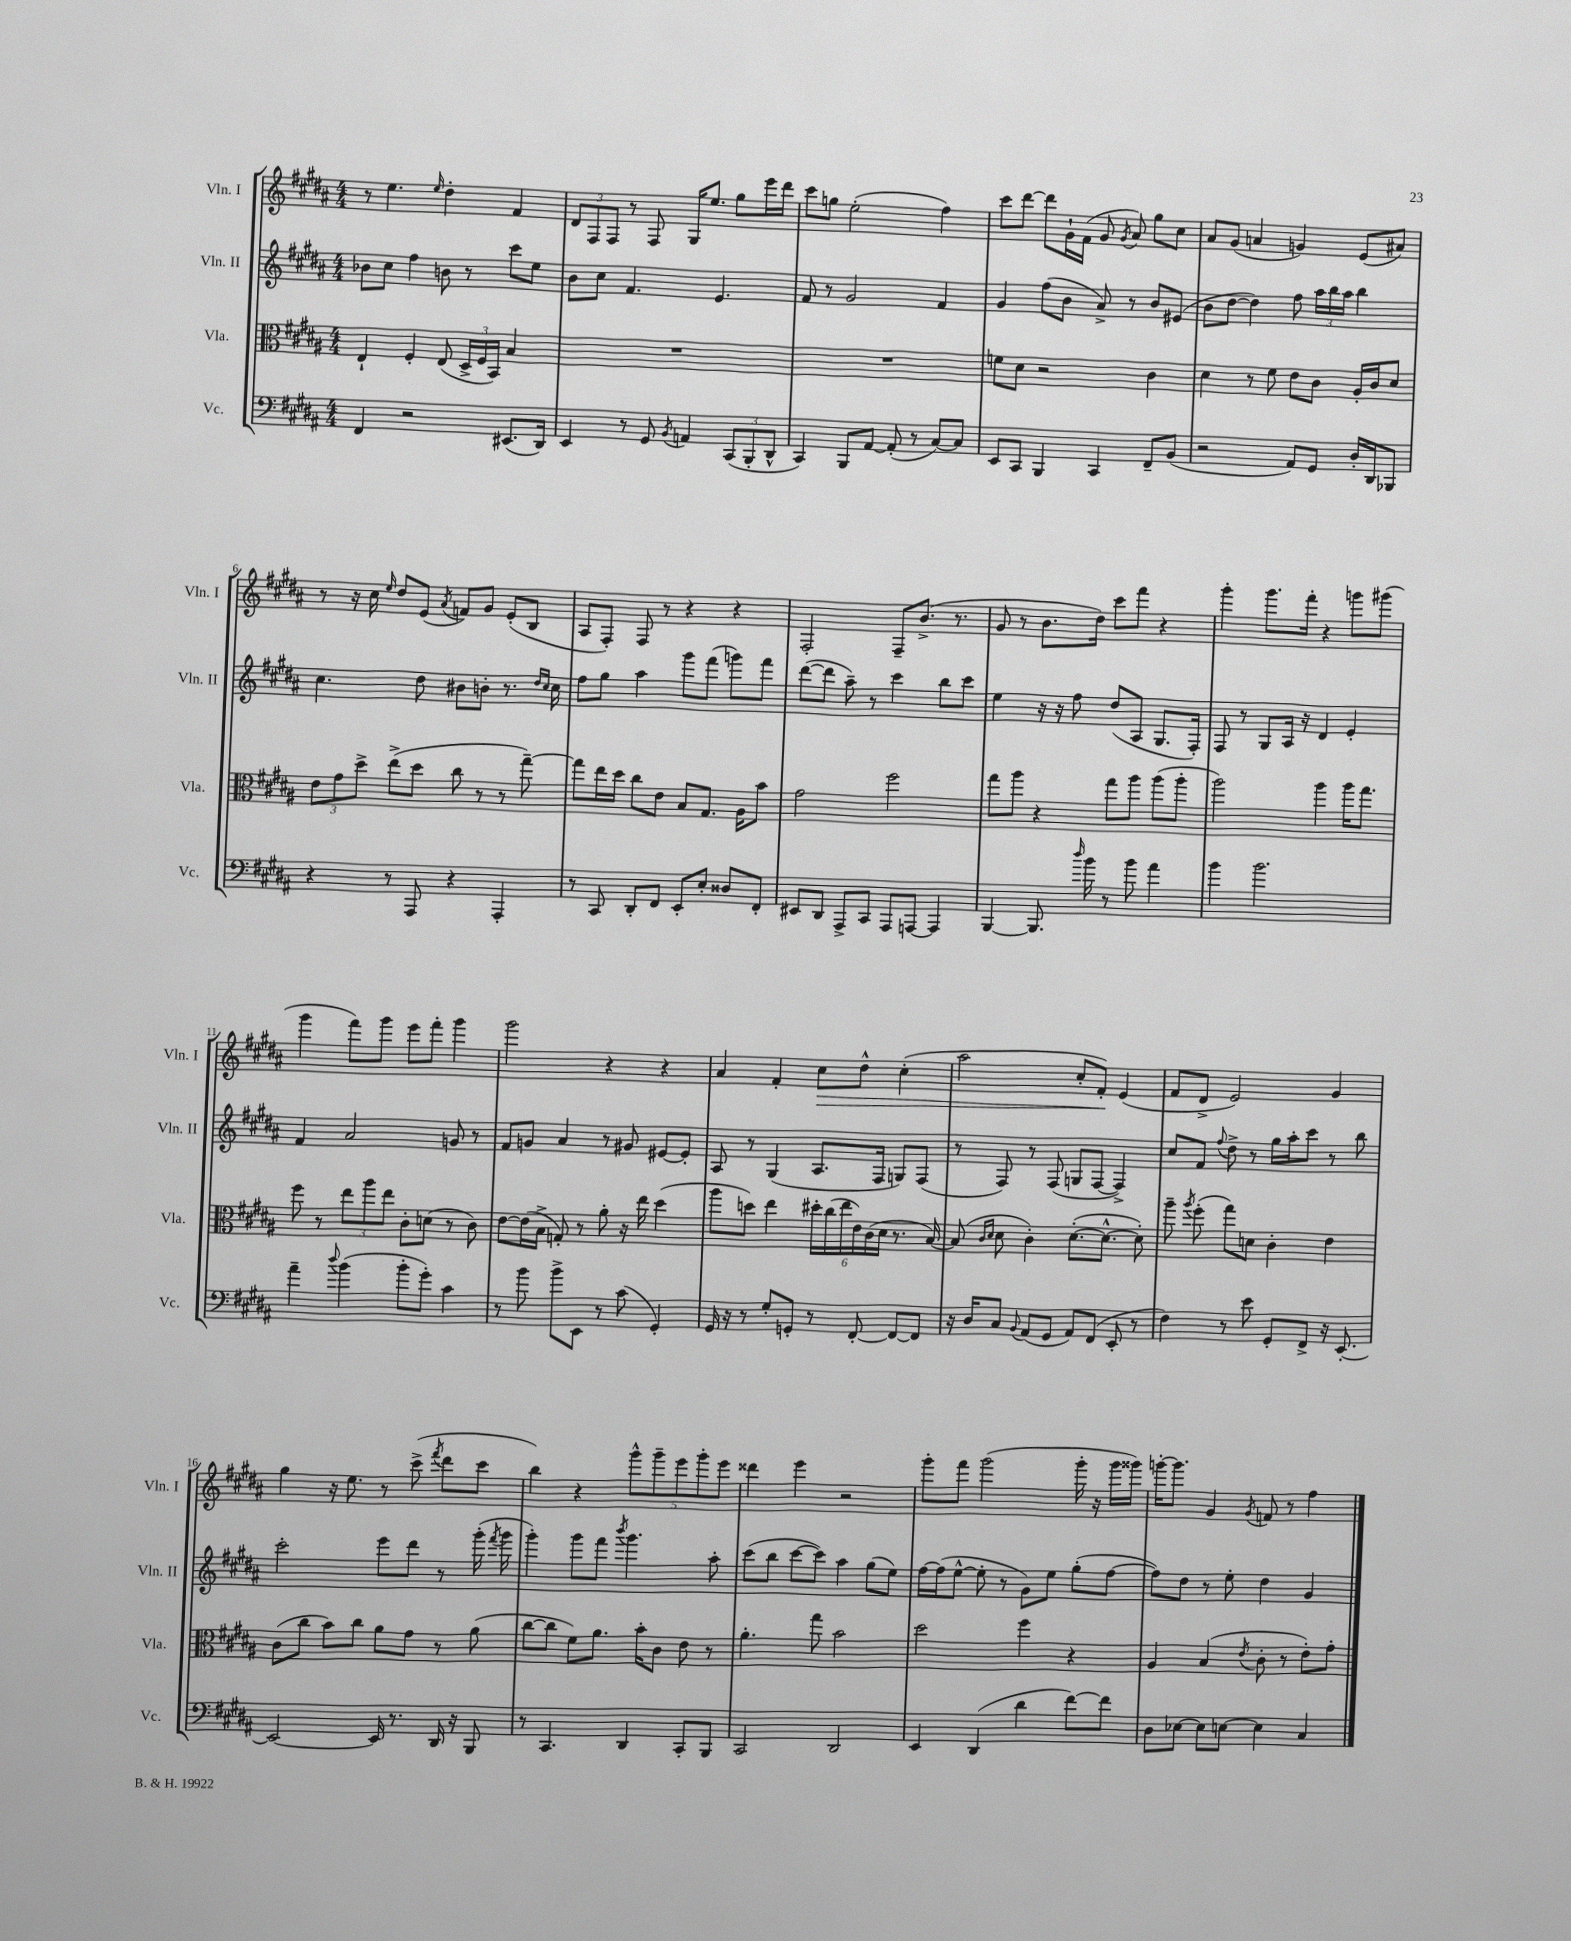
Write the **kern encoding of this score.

**kern	**kern	**kern	**kern	**dynam
*part4	*part3	*part2	*part1	*part1
*staff4	*staff3	*staff2	*staff1	*staff1
*I"Vc.	*I"Vla.	*I"Vln. II	*I"Vln. I	*
*I'Vc.	*I'Vla.	*I'Vln. II	*I'Vln. I	*
*clefF4	*clefC3	*clefG2	*clefG2	*
*k[f#c#g#d#a#]	*k[f#c#g#d#a#]	*k[f#c#g#d#a#]	*k[f#c#g#d#a#]	*
*M4/4	*M4/4	*M4/4	*M4/4	*
=1	=1	=1	=1	=1
4FF#/	4E`/	8b-X\L	8r	.
.	.	8cc#\J	4.ee\	.
2r	4F#'/	4ff#\	.	.
.	.	.	16qqee/	.
.	(8E/	8bn\	4dd#'\	.
.	24D#^/LL	8r	.	.
.	24F#/	.	.	.
.	24BB/JJ)	.	.	.
(8.EE#X/L	4B/	8ccc#\L	4f#/	.
.	.	8ee\J	.	.
16DD#/Jk)	.	.	.	.
=2	=2	=2	=2	=2
4EE/	1r	8b\L	12d#/L	.
.	.	.	12F#/	.
.	.	8cc#\J	.	.
.	.	.	12F#/J	.
8r	.	4.f#/	8r	.
8GG#/	.	.	8F#/	.
8qBB/	.	.	.	.
4AAn/	.	.	16G#/KL	.
.	.	.	8.ee/J	.
.	.	4.e/	.	.
(12CC#/L	.	.	8gg#\L	.
12BBB'/	.	.	.	.
.	.	.	16eee\L	.
12DD#^^/J	.	.	.	.
.	.	.	16ddd#\JJ	.
=3	=3	=3	=3	=3
4CC#/)	1r	8f#/	8ccc#\L	.
.	.	8r	8ggn\J	.
8BBB/L	.	2g#/	(2ee'\	.
[8AA#/J	.	.	.	.
(8AA#'/]	.	.	.	.
8r	.	.	.	.
[8C#/L)	.	4f#/	4ff#\)	.
8C#/J]	.	.	.	.
=4	=4	=4	=4	=4
8EE/L	8fn\L	4g#/	8ccc#\L	.
8CC#/J	8d#\J	.	[8ddd#\J	.
4BBB/	2r	(8ff#\L	8ddd#\L]	.
.	.	8b\J	16g#`\L	.
.	.	.	(16f#\JJ	.
4CC#/	.	8a#^/)	8g#/	.
.	.	.	8qg#/	.
.	.	8r	8a#/)	.
8FF#~/L	4c#\	8b/L	8gg#\L	.
(8BB/J	.	(8e#X/J	8cc#\J	.
=5	=5	=5	=5	=5
2r	4d#\	8b\L	8a#/L	.
.	.	[8dd#\J	(8g#/J	.
.	8r	4dd#\])	4an/	.
.	8f#\	.	.	.
8AA#/L)	8e\L	8ff#\	4gn/)	.
8GG#/J	8c#\J	24aa#\LL	.	.
.	.	24bb\	.	.
.	.	24aa#\JJ	.	.
16D#'/LL	16A#'/LL	4bb\	(8e/L	.
16DD#/J	16c#/J	.	.	.
8BBB-X/J	8d#/J	.	8a#X/J)	.
!!LO:LB:g=z
=6	=6	=6	=6	=6
4r	12e\L	4.cc#\	8r	.
.	12g#\	.	.	.
.	.	.	16r	.
.	12dd#^\J	.	.	.
.	.	.	16cc#\	.
.	.	.	16qqee/	.
8r	(8ee^\L	.	8dd#/L	.
8AAA#/	8dd#\J	8dd#\	(8e/J	.
.	.	.	8qa#/	.
4r	8cc#\	8b#X\L	8fn/L)	.
.	8r	8bn'\J	8g#/J	.
4AAA#'/	8r	8.r	(8e'/L	.
.	[8gg#~\)	.	8B/J	.
.	.	16qqdd#/LL	.	.
.	.	16qqcc#/JJ	.	.
.	.	16cc#\	.	.
=7	=7	=7	=7	=7
8r	8gg#\L]	8ff#\L	8A#/L	.
8CC#/	16ee\L	8gg#\J	8F#'/J)	.
.	16dd#\JJ	.	.	.
8DD#'/L	8cc#\L	4aa#\	8F#/	.
8FF#/J	8e\J	.	8r	.
8EE'/L	8B/L	8ggg#\L	4r	.
8E'/J	8.G#/J	(8fff#\J	.	.
8D##X/L	.	8gggn\L)	4r	.
.	16A#\KL	.	.	.
8FF#'/J	8b\J	8fff#\J	.	.
=8	=8	=8	=8	=8
8EE#X/L	2g#\	([8ddd#\L	2F#'/	.
8DD#/J	.	8ddd#\J]	.	.
8AAA#^/L	.	8aa#~\)	.	.
8CC#/J	.	8r	.	.
8AAA#/L	2ff#\	4ccc#\	8F#~/L	.
[8AAAn/J	.	.	(8.b^/J	.
4AAA/]	.	8bb\L	.	.
.	.	.	8.r	.
.	.	8ccc#\J	.	.
=9	=9	=9	=9	=9
[4BBB/	8gg#\L	4ee\	8g#/	.
.	8aa#\J	.	8r	.
8.BBB/]	4r	16r	8.b\L	.
.	.	16r	.	.
.	.	8ff#\	.	.
16qqdd#/	.	.	.	.
16b\	.	.	16dd#\Jk)	.
8r	8gg#\L	(8dd#/L	8ccc#\L	.
8b\	8aa#\J	8A#/J	8fff#\J	.
4a#\	(8aa#\L	8.G#/L	4r	.
.	8aa#'\J	.	.	.
.	.	16F#'/Jk)	.	.
=10	=10	=10	=10	=10
4b\	2aa#\)	8F#/	4ggg#'\	.
.	.	8r	.	.
2.b\	.	8G#/L	8.ggg#\L	.
.	.	16A#/Jk	.	.
.	.	16r	16fff#'\Jk	.
.	4aa#\	4d#/	4r	.
.	16aa#\KL	4e'/	8gggn\L	.
.	8.gg#\J	.	.	.
.	.	.	(8ggg#X\J	.
!!LO:LB:g=z
=11	=11	=11	=11	=11
4a#~\	8ff#\	4f#/	4ggg#\	.
.	8r	.	.	.
8qqdd#/	.	.	.	.
(4b\	12ee\L	2a#/	8fff#\L)	.
.	12aa#\	.	.	.
.	.	.	8ggg#\J	.
.	12ee\J	.	.	.
8b'\L	8c#'\L	.	8eee\L	.
8g#'\J)	(8dn\J	.	8fff#'\J	.
4c#\	8r	8gn/	4ggg#\	.
.	8c#\)	8r	.	.
=12	=12	=12	=12	=12
8r	[8e\L	8f#/L	2ggg#\	.
8b\	(16e\L]	8gn/J	.	.
.	16B^\JJ	.	.	.
8b^\L	8Gn'/)	4a#/	.	.
8EE\J	8r	.	.	.
8r	8a#'\	8r	4r	.
(8c#\	16r	8g#X/	.	.
.	16ee\	.	.	.
4GG#'/)	(4dd#\	[8e#X/L	4r	.
.	.	8e#'/J]	.	.
=13	=13	=13	=13	=13
16GG#/	8aa#\L	8A#/	4a#/	.
16r	.	.	.	.
8r	8ddn\J)	8r	.	.
8G#'/L	4ee\	(4G#/	4f#'/	.
8GGn'/J	.	.	.	.
!	!	!	!	!LO:HP:b
8r	24dd#X'\LL	8.A#/L	8cc#\L	>
.	(24cc#\	.	.	.
.	24ee\	.	.	.
[8FF#'/	24e\)	.	8dd#^^\J	.
.	(24c#\	.	.	.
.	.	16F#/Jk	.	.
.	24d#\JJ	.	.	.
8FF#/L_	8.r	8Gn/L)	(4cc#'\	.
8FF#/J]	.	(8F#/J	.	.
.	[16B/)	.	.	.
=14	=14	=14	=14	=14
16r	(8B/]	8r	2aa#\	.
16D#/KL	.	.	.	.
.	16qqc#/LL	.	.	.
.	16qqd#/JJ	.	.	.
8C#/J	8d#\	8F#/)	.	.
8qqBB/	.	.	.	.
(8AA#/L	4c#'\)	8r	.	.
8GG#/J	.	(8F#/	.	.
8AA#/L)	([8.d#'\L	8Gn/L	8cc#'/L	.
(8FF#/J	.	[8F#/J	8f#'/J)	.
.	8.d#^^\J_	.	.	.
8EE'/	.	4F#^/])	(4e/	]
8r	8d#'\])	.	.	.
=15	=15	=15	=15	=15
4F#\)	8aa#~\	8cc#/L	8f#/L	.
.	8qaa#/	.	.	.
.	(8ff#'\	8f#/J	8d#^/J	.
.	.	8qqff#/	.	.
8r	8gg#\L)	8dd#^\	2e/)	.
8e\	8dn\J	8r	.	.
8GG#'/L	4c#'\	16gg#\LL	.	.
.	.	16aa#'\J	.	.
8FF#^/J	.	8ccc#\J	.	.
16r	4e\	8r	4g#/	.
[8.EE'/	.	.	.	.
.	.	8bb\	.	.
!!LO:LB:g=z
=16	=16	=16	=16	=16
2EE/_	(8c#\L	2ccc#'\	4gg#\	.
.	8cc#\J	.	.	.
.	8b\L)	.	16r	.
.	.	.	8.ee\	.
.	8cc#\J	.	.	.
16EE/]	8a#\L	8eee\L	8r	.
8.r	.	.	.	.
.	8g#\J	8ddd#\J	(8ccc#^\	.
.	.	.	8qfff#/	.
16DD#/	8r	8r	8ddd#\L	.
16r	.	.	.	.
8BBB/	(8a#\	(16ggg#'\	8ccc#\J	.
.	.	8qfff#/	.	.
.	.	16ggg#\	.	.
=17	=17	=17	=17	=17
8r	[8cc#\L	4ggg#'\)	4bb\)	.
4.CC#/	8cc#\J]	.	.	.
.	8f#\L)	8ggg#\L	4r	.
.	8.a#\J	8fff#\J	.	.
.	.	8qbbb/	.	.
4DD#/	.	4.ggg#\	10ggg#^^\L	.
.	16b'\KL	.	.	.
.	.	.	10ggg#~\	.
.	8c#\J	.	.	.
.	.	.	10eee\	.
8CC#'/L	8e\	.	.	.
.	.	.	10ggg#'\	.
8BBB/J	8r	8aa#'\	.	.
.	.	.	10eee\J	.
=18	=18	=18	=18	=18
2CC#/	4.a#'\	(8ccc#\L	4ddd##X\	.
.	.	8bb\J	.	.
.	.	[8ccc#\L	4eee\	.
.	8gg#\	8ccc#\J])	.	.
2DD#/	2b\	4aa#\	2r	.
.	.	(8gg#\L	.	.
.	.	8ee\J)	.	.
=19	=19	=19	=19	=19
4EE/	2dd#\	[16ff#\LL	8ggg#'\L	.
.	.	(16ff#\J]	.	.
.	.	[8ee^^\J	8fff#\J	.
(4DD#/	.	8ee'\]	(2ggg#\	.
.	.	8r	.	.
4d#\	4ff#\	8g#\L)	.	.
.	.	8ee\J	.	.
[8f#\L)	4r	(8gg#'\L	16ggg#'\	.
.	.	.	16r	.
8f#\J]	.	[8ff#\J	16ggg#\LL	.
.	.	.	16ggg##X\JJ)	.
=20	=20	=20	=20	=20
8D#\L	4A#/	8ff#\L])	[16gggn'\KL	.
.	.	.	8.ggg\J]	.
[8E-X\J	.	8dd#\J	.	.
8E-\L]	(4B/	8r	4g#/	.
[8En\J	.	8ee'\	.	.
.	8qe/	.	8qg#/	.
4E\]	8c#'\	4dd#\	8fn/	.
.	8r	.	8r	.
4C#/	8e'\L)	4g#/	4ff#\	.
.	8g#'\J	.	.	.
==	==	==	==	==
*-	*-	*-	*-	*-
